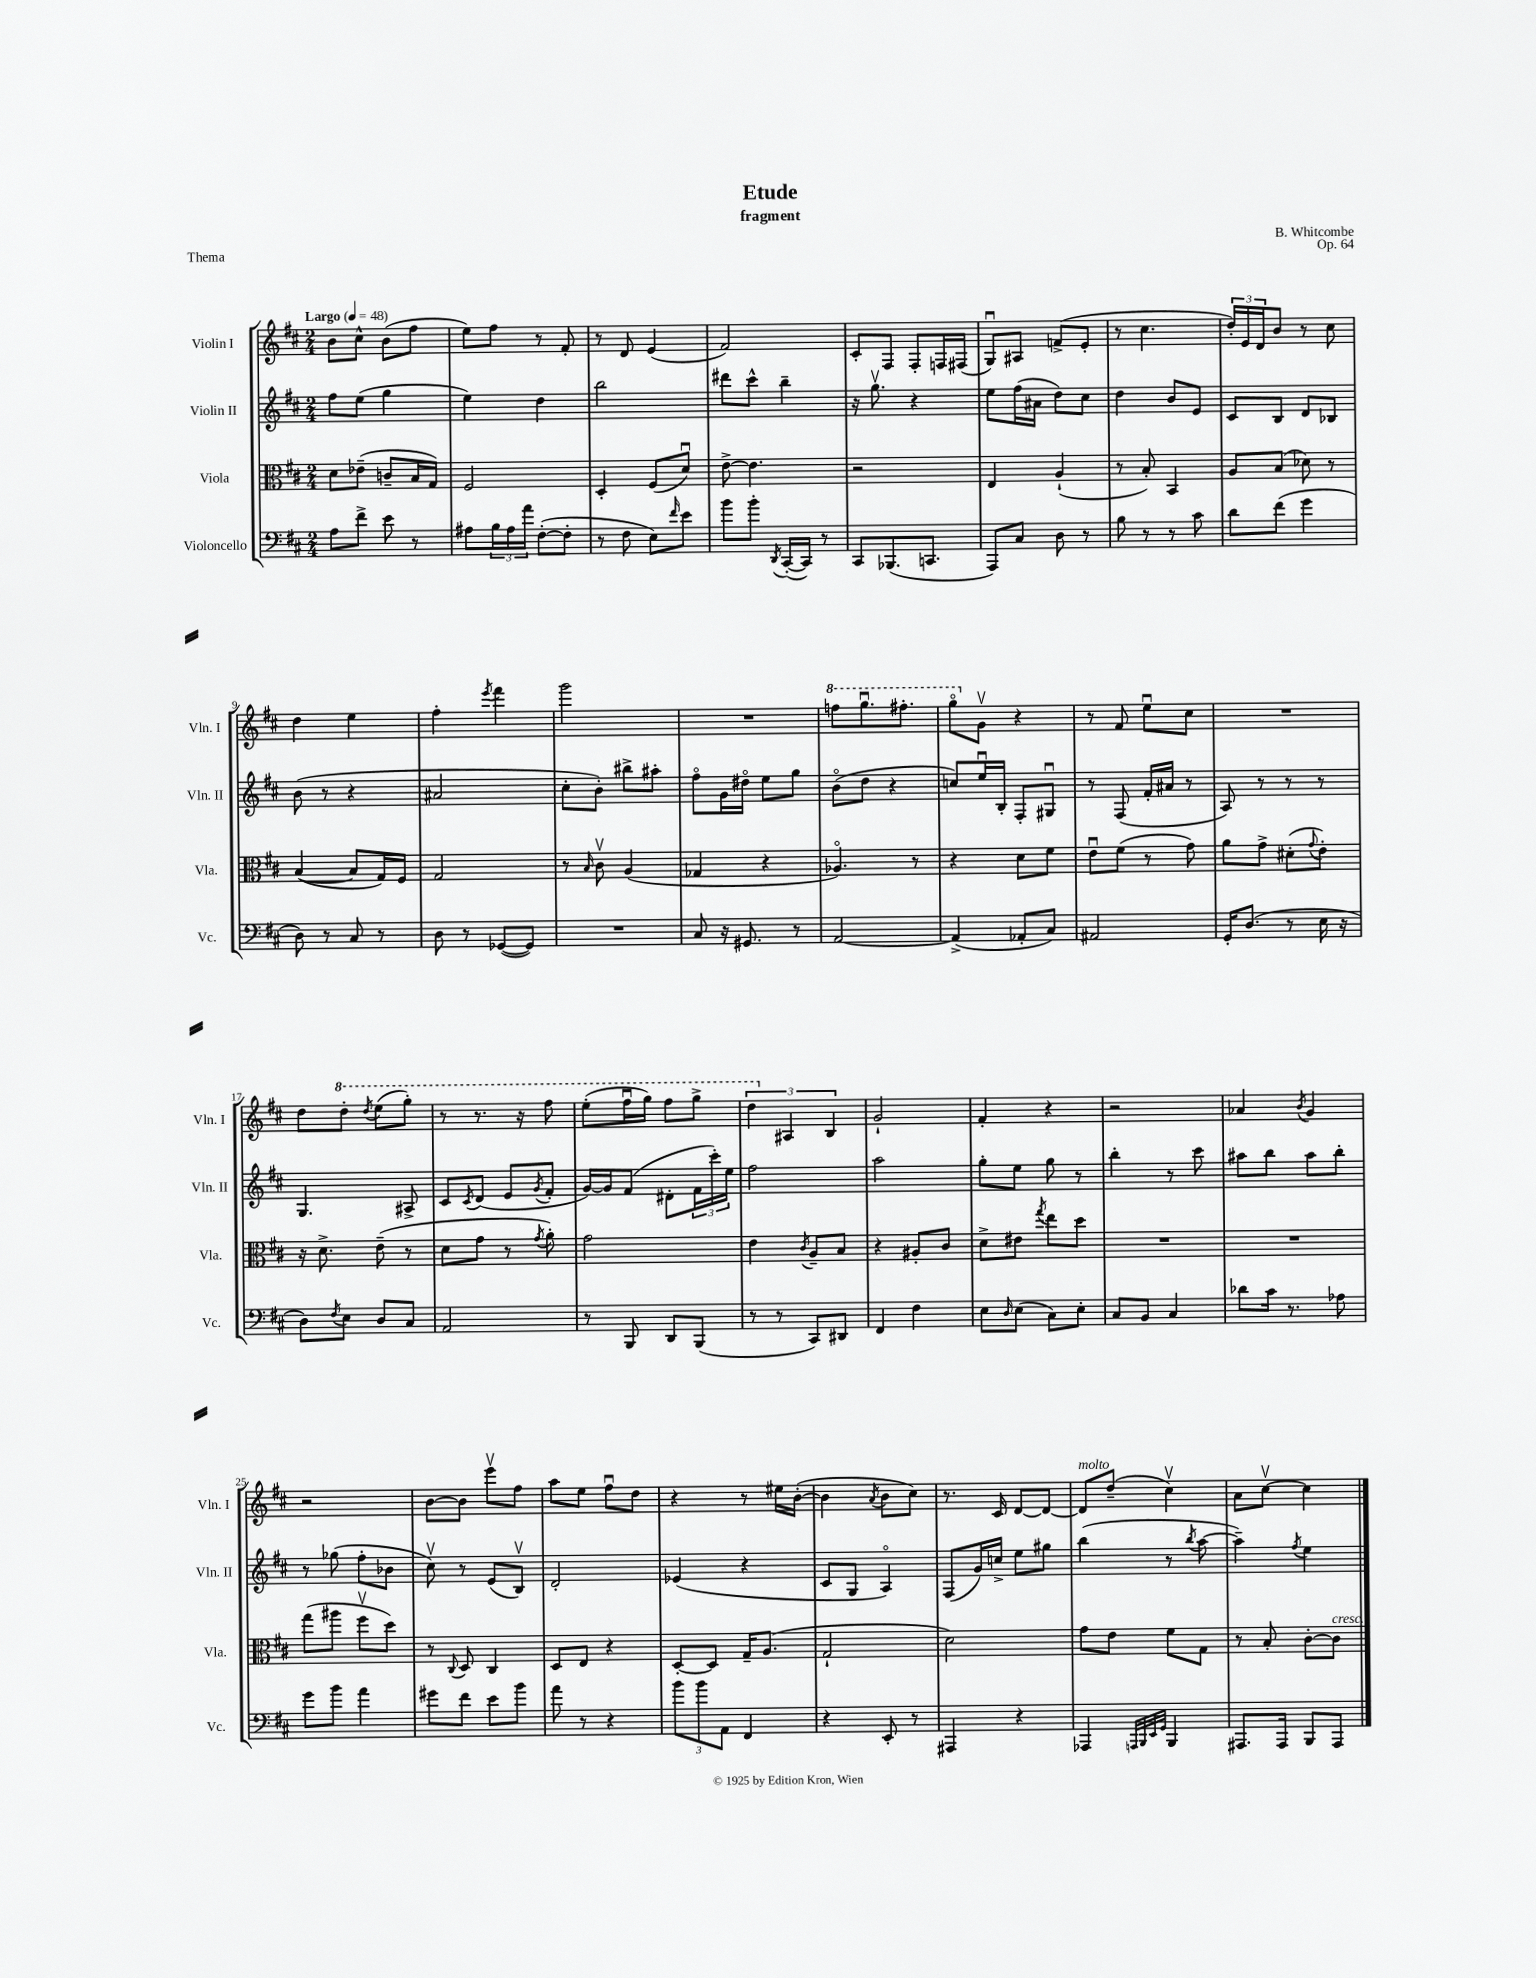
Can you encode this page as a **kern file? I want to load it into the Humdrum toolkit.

**kern	**kern	**kern	**kern
*staff4	*staff3	*staff2	*staff1
*clefF4	*clefC3	*clefG2	*clefG2
*k[f#c#]	*k[f#c#]	*k[f#c#]	*k[f#c#]
*M2/4	*M2/4	*M2/4	*M2/4
*MM48	*MM48	*MM48	*MM48
8A\L	8d\L	8ff#\L	8b\L
8f#^\J	(8e-~\J	(8ee\J	8cc#^^\J
8e\	8c~/L	4gg\	(8b\L
8r	16B/L	.	8ff#\J
.	16G/JJ)	.	.
=	=	=	=
8A#\L	2F#/	4ee\)	8ee\L)
24B\L	.	.	8ff#\J
24A#\	.	.	.
24a\JJ	.	.	.
([8F#'\L	.	4dd\	8r
8F#'\]J	.	.	8f#'/
=	=	=	=
8r	4D'/	2bb\	8r
8F#\	.	.	8d/
8E\L)	(8F#/L	.	(4e/
16qqf#/	.	.	.
8e\J	8du/J)	.	.
=	=	=	=
8b\L	[8e^\	8ddd#\L	2f#/)
8b'\J	4.e\]	8ccc#^^\J	.
8qDD/	.	.	.
([16CC#'/LL	.	4bb~\	.
16CC#/]JJ)	.	.	.
8r	.	.	.
=	=	=	=
8CC#/L	2r	16r	8c#'/L
.	.	8.ggv\	.
(8.BBB-/	.	.	8F#/J
.	.	4r	8F#'/L
8.CC/J	.	.	.
.	.	.	16F/L
.	.	.	(16F#/JJ
=	=	=	=
8AAA/L)	4E/	8ee\L	8Gu/L)
8C#/J	.	(16ff#\L	8A#/J
.	.	16a#\JJ	.
8D\	(4A`/	8dd\L)	(8f^/L
8r	.	8cc#\J	8e'/J
=	=	=	=
8B\	8r	4dd\	8r
8r	8B'/)	.	4.cc#\
8r	4BB/	8b/L	.
8c#\	.	8e/J	.
=	=	=	=
8d\L	8A/L	8c#/L	24dd'/LL)
.	.	.	24e/
.	.	.	24d/J
(8f#\J	(8B/J	8B/J	8b/J
4g\	8d-\)	8d/L	8r
.	8r	8B-/J	8cc#\
=	=	=	=
8D\)	([4B/	(8b\	4dd\
8r	.	8r	.
8C#/	8B/]L	4r	4ee\
8r	16G/L)	.	.
.	16F#/JJ	.	.
=	=	=	=
8D\	2G/	2a#/	4ff#'\
8r	.	.	.
.	.	.	8qeee/
([8GG-/L	.	.	4fff#\
8GG-/]J)	.	.	.
=	=	=	=
2r	8r	8cc#'\L	2ggg\
.	16qqB/	.	.
.	8c#v\	8b'\J)	.
.	(4A/	8bb#^\L	.
.	.	8aa#'\J	.
=	=	=	=
8C#/	4G-/	8ff#o\L	2r
16r	.	16g\L	.
8.GG#/	.	16dd#o\JJ	.
.	4r	8ee\L	.
8r	.	8gg\J	.
=	=	=	=
[2AA/	4.A-o/)	(8bo\L	8fff\L
.	.	8dd\J	8.gggu\
.	.	4r	.
.	.	.	8.fff#'\J
.	8r	.	.
=	=	=	=
(4AA^/]	4r	8cc/L)	8gggo\L
.	.	16eeu/L	8gv\J
.	.	16B'/JJ	.
8AA-'/L	8d\L	8F#'/L	4r
8C#/J)	8f#\J	8G#u/J	.
=	=	=	=
2AA#/	8eu\L	8r	8r
.	(8f#\J	(8F#/	8f#/
.	8r	16f#'/LL	8eeu\L
.	.	16a#/JJ	.
.	8g\)	8r	8cc#\J
=	=	=	=
16GG'/LK	8a\L	8A/)	2r
(8.D/J	.	.	.
.	8g^\J	8r	.
8r	(8d#'\L	8r	.
.	8qqg/	.	.
16E\	8e'\J)	8r	.
16r	.	.	.
=	=	=	=
8D\L)	16r	4.G/	8dd\L
.	8.d^\	.	.
8qF#/	.	.	.
8E\J	.	.	8ddd'\J
.	.	.	8qddd/
8D/L	(8e~\	.	(8eee\L
8C#/J	8r	8A#^/	8ggg'\J)
=	=	=	=
2AA/	8d\L	8c#/L	8r
.	.	8qc#/	.
.	8g\J	(8d/J	8.r
.	8r	8e/L	.
.	.	.	16r
.	8qg/	8qg/	.
.	8a'\)	8f#'/J	8fff#\
=	=	=	=
8r	2g\	[16g/LL)	(8eee'\L
.	.	16g/]J	.
8BBB/	.	(8f#/J	16fff#u\L
.	.	.	16ggg\JJ)
8DD/L	.	8d#'\L	8fff#\L
(8BBB/J	.	24f#\L	8ggg^\J
.	.	24ccc#'\)	.
.	.	24ee\JJ	.
=	=	=	=
8r	4e\	2ff#\	6ddd\
8r	.	.	.
.	.	.	6A#/
.	8qc#/	.	.
8CC#/L)	8A~/L	.	.
.	.	.	6B/
8DD#/J	8B/J	.	.
=	=	=	=
4FF#/	4r	2aa\	2g`/
4F#\	8A#'/L	.	.
.	8c#/J	.	.
=	=	=	=
8E\L	8d^\L	8gg'\L	4f#'/
16qqD/	.	.	.
(8E\J	8e#\J	8ee\J	.
.	8qgg/	.	.
8C#\L)	8ee\L	8gg\	4r
8E'\J	8dd\J	8r	.
=	=	=	=
8C#/L	2r	4bb'\	2r
8BB/J	.	.	.
4C#/	.	8r	.
.	.	8ccc#\	.
=	=	=	=
8d-\L	2r	8aa#\L	4a-/
16c#\Jk	.	8bb\J	.
8.r	.	.	.
.	.	.	8qb/
.	.	8aa#\L	4g/
8A-\	.	8bb'\J	.
=	=	=	=
8g\L	(8gg\L	8r	2r
8b\J	8aa#\J	(8gg-\	.
4a\	8ff#v\L	8ff#'\L	.
.	8dd\J)	8b-\J	.
=	=	=	=
8g#\L	8r	8cc#v\)	[8b\L
.	8qqC#/	.	.
8f#\J	8D/	8r	8b\]J
8e\L	4C#/	(8e/L	8eeev\L
8b\J	.	8Bv/J)	8ff#\J
=	=	=	=
8a\	8D/L	2d'/	8aa\L
8r	8E/J	.	8ee\J
4r	4r	.	8ff#u\L
.	.	.	8dd\J
=	=	=	=
12b\L	[8D'/L	(4e-/	4r
12b\	.	.	.
.	8D/]J	.	.
12AA\J	.	.	.
4FF#/	16G~/LK	4r	8r
.	(8.A/J	.	.
.	.	.	16ee#\LL
.	.	.	([16b'\JJ
=	=	=	=
4r	2G`/	8c#/L	4b\]
.	.	8G/J	.
.	.	.	8qa/
8EE'/	.	4Ao/)	8b\L
8r	.	.	8cc#\J)
=	=	=	=
4AAA#/	2d\)	(8F#/L	8.r
.	.	16g/L)	.
.	.	16cc^/JJ	16c#/
4r	.	8ee\L	[8d/L
.	.	8gg#\J	8d/_J
=	=	=	=
4AAA-/	8g\L	(4bb\	8d/]L
.	8e\J	.	(8dd~/J
32qqAAA/LLL	.	.	.
32qqBBB/	.	.	.
32qqEE/	.	.	.
32qqGG/JJJ	.	.	.
4BBB/	8f#\L	8r	4cc#v\)
.	.	8qbb/	.
.	8G\J	[8aa\	.
=	=	=	=
8.AAA#/L	8r	4aa~\])	8a\L
.	8B'/	.	[8cc#v\J
16AAA#/Jk	.	.	.
.	.	8qff#/	.
8BBB/L	[8c#'\L	4ee\	4cc#\]
8AAA#/J	8c#\]J	.	.
==	==	==	==
*-	*-	*-	*-
